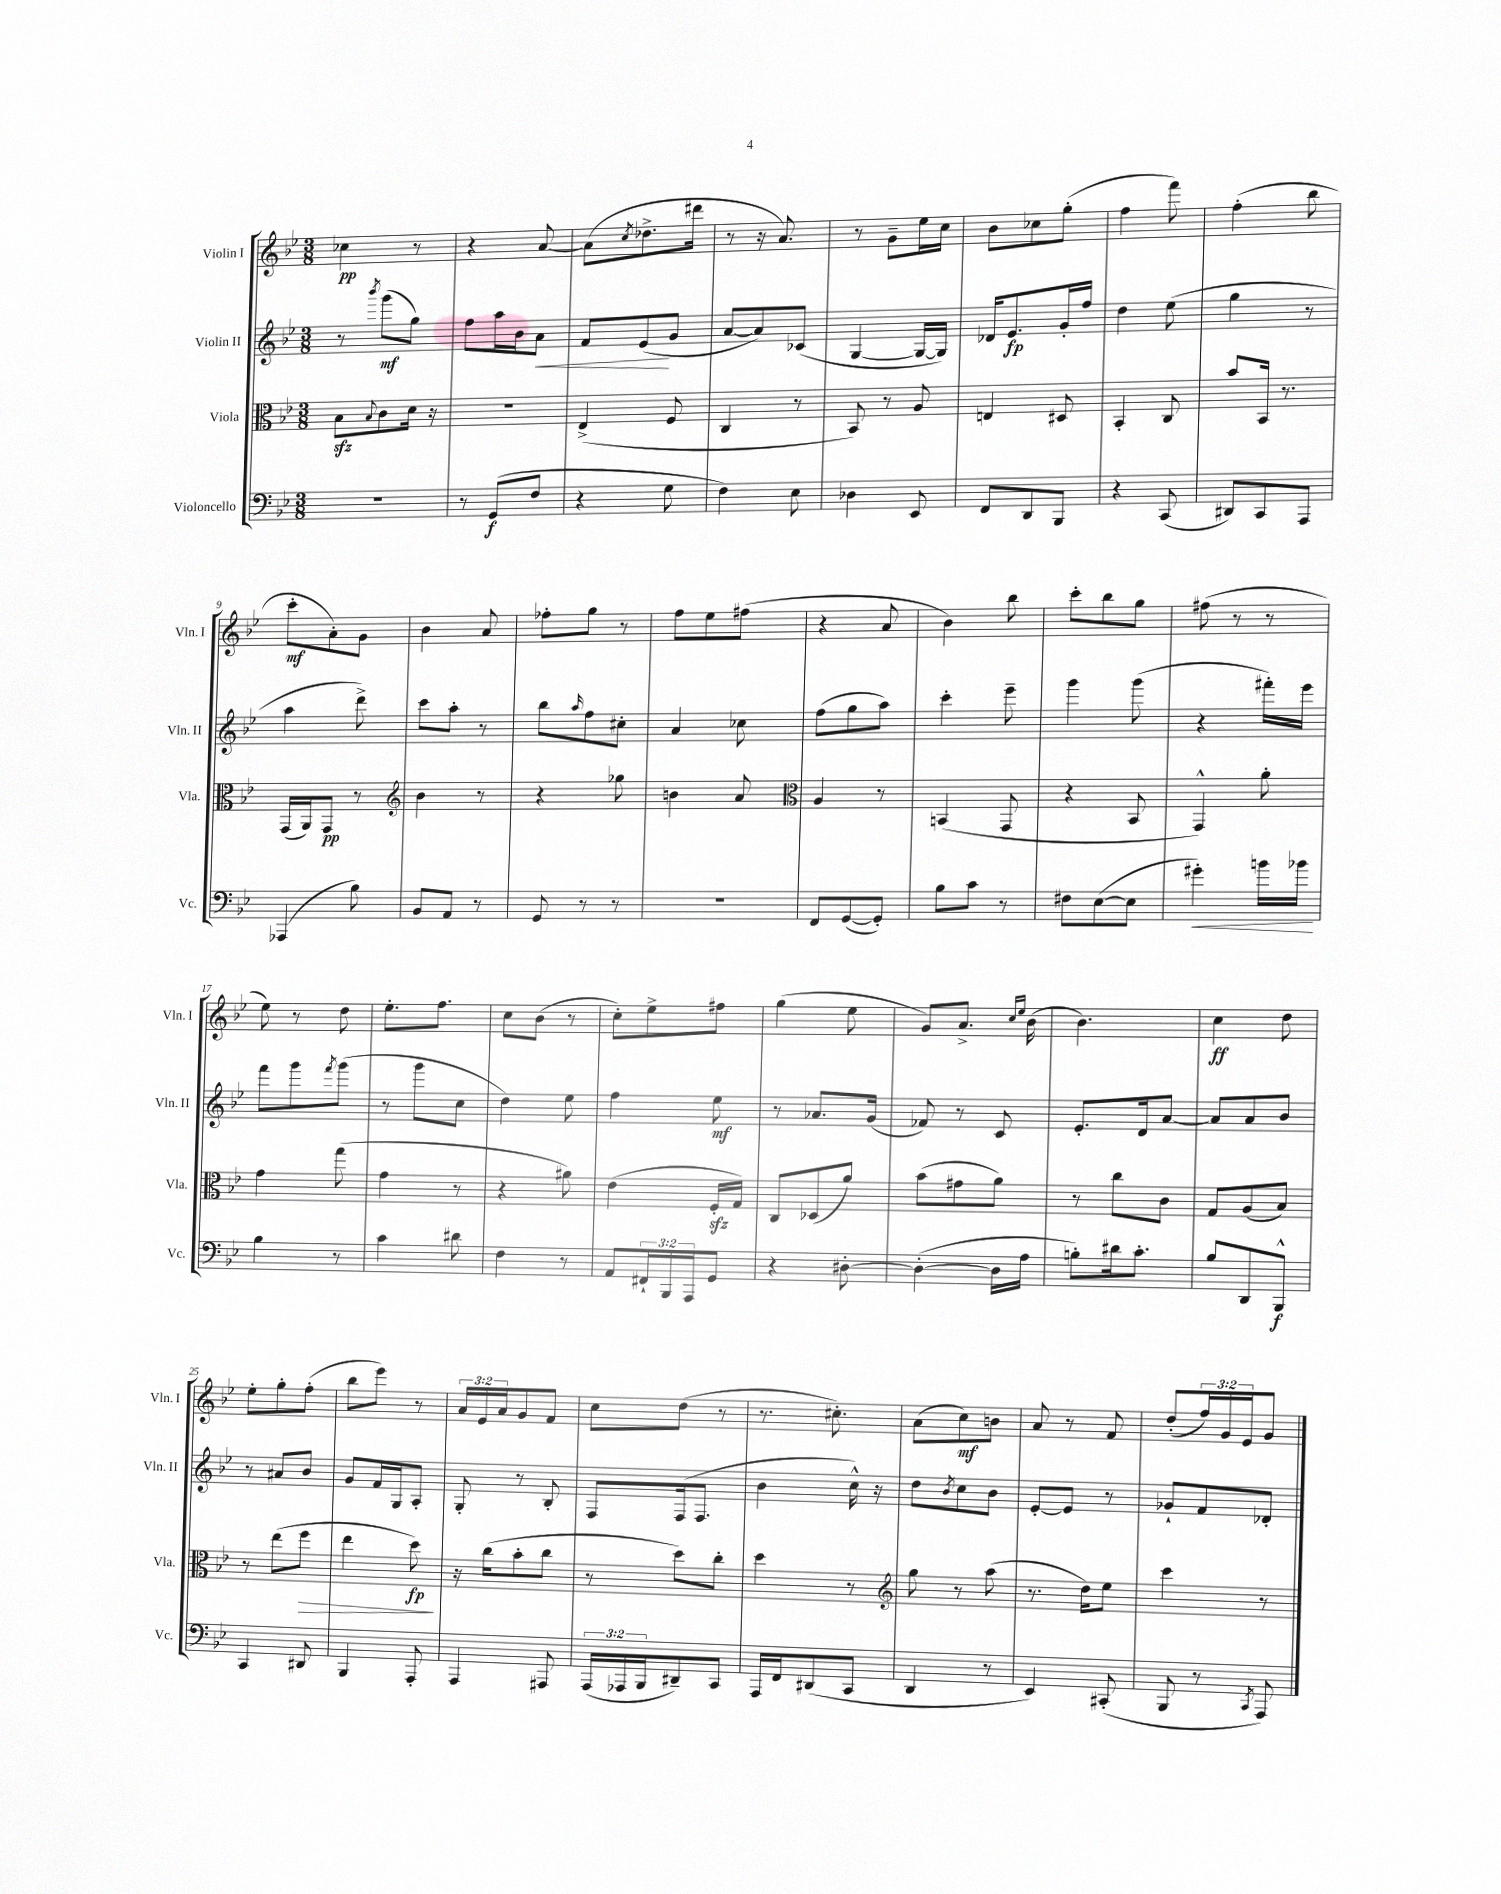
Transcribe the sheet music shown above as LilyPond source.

<<
\new StaffGroup <<
\new Staff = "s0" \with { instrumentName = "Violin I" shortInstrumentName = "Vln. I" } {
    \clef treble \key bes \major \numericTimeSignature \time 3/8 \override Staff.TupletNumber.text = #tuplet-number::calc-fraction-text
    ces''4\pp r8 |
    r4 a'8~ |
    a'8( \acciaccatura { c''8 } des''8.-> dis'''16 |
    r8 r16 a'8.) |
    r8 g'8-- ees''16 c''16 |
    bes'8 ces''8 g''8-.( |
    f''4 f'''8) |
    f''4-.( bes''8 |
    c'''8-.\mf a'8-.) g'8 |
    bes'4 a'8 |
    fes''8-. g''8 r8 |
    f''8 ees''8 fis''8( |
    r4 a'8 |
    bes'4) bes''8 |
    c'''8-. bes''8 g''8 |
    fis''8( r8 r8 |
    ees''8) r8 d''8 |
    ees''8.-. f''8. |
    c''8 bes'8( r8 |
    c''8-.) ees''8-> fis''8 |
    g''4( ees''8 |
    g'8) a'8.-> \grace { c''16 ees''16 } bes'16( |
    bes'4.) |
    c''4\ff d''8 |
    ees''8-. g''8-. f''8-.( |
    bes''8 ees'''8) r8 |
    \tuplet 3/2 { a'16 ees'16 a'16 } g'8 f'8 |
    c''8 d''8( r8 |
    r8. cis''8.-.) |
    a'8( c''8\mf) b'8 |
    a'8 r8 f'8 |
    d''8-.( \tuplet 3/2 { f''16) g'16 ees'16 } g'8 \bar "|." |
}
\new Staff = "s1" \with { instrumentName = "Violin II" shortInstrumentName = "Vln. II" } {
    \clef treble \key bes \major \numericTimeSignature \time 3/8
    r8 \acciaccatura { bes'''8 } g'''8\mf( g''8) |
    f''8 a''16 bes'16 a'8\< |
    f'8 ees'8\!( g'8 |
    a'8~ a'8) ces'8( |
    g4~ g16~ g16) |
    des'16 ees'8.\fp g'16-. f''16 |
    d''4 ees''8( |
    g''4 r8 |
    a''4 d'''8->) |
    c'''8 a''8-. r8 |
    bes''8 \grace { a''16 } f''8 cis''8-. |
    a'4 ces''8 |
    f''8( g''8 a''8) |
    c'''4-. ees'''8-- |
    g'''4 g'''8( |
    r4 fis'''16-.) ees'''16 |
    f'''8 g'''8 \acciaccatura { f'''8 } g'''8( |
    r8 g'''8 c''8 |
    d''4) ees''8 |
    f''4 ees''8\mf |
    r8 aes'8. g'16( |
    fes'8) r8 c'8 |
    ees'8.-. d'16 a'8~ |
    a'8 a'8 bes'8 |
    r8 ais'8 bes'8 |
    g'8 f'16 g16 a8-. |
    g8-. r8 bes8-. |
    f8 f16( f8. |
    bes'4 c''16-^) r16 |
    d''8 \acciaccatura { bes'8 } c''8 bes'8 |
    ees'8~-. ees'8 r8 |
    ges'8-! f'8 des'8-. \bar "|." |
}
\new Staff = "s2" \with { instrumentName = "Viola" shortInstrumentName = "Vla." } {
    \clef alto \key bes \major \numericTimeSignature \time 3/8
    bes8\sfz \appoggiatura { bes8 } c'8 d'16 r16 |
    R4. |
    ees4->( f8 |
    c4 r8 |
    bes,8) r8 a8 |
    e4 dis8 |
    bes,4-. c8 |
    bes'8 bes,16 r8. |
    g,16( a,16) g,8\pp r8 |
    \clef treble bes'4 r8 |
    r4 ges''8 |
    b'4 a'8 |
    \clef alto a4 r8 |
    b,4( g,8 |
    r4 bes,8 |
    g,4-^) a'8-. |
    g'4 g''8( |
    g'4 r8 |
    r4 ais'8) |
    ees'4( f16-.\sfz g16) |
    c8 des8( a'8) |
    bes'8( gis'8 a'8) |
    r8 c''8 c'8 |
    g8 a8( bes8) |
    r8 ees''8( f''8\> |
    ees''4 d''8\fp\!) |
    r16 c''16( bes'8-. c''8 |
    r8 d''8) c''8-. |
    d''4 r8 |
    \clef treble g''8 r8 a''8( |
    r8. d''16) ees''8 |
    c'''4 r8 \bar "|." |
}
\new Staff = "s3" \with { instrumentName = "Violoncello" shortInstrumentName = "Vc." } {
    \clef bass \key bes \major \numericTimeSignature \time 3/8 \override Staff.TupletNumber.text = #tuplet-number::calc-fraction-text
    R4. |
    r8 g,8\f( f8 |
    r4 g8 |
    f4) ees8 |
    des4 ees,8 |
    f,8 d,8 bes,,8 |
    r4 c,8( |
    dis,8) c,8 a,,8 |
    aes,,4( bes8) |
    bes,8 a,8 r8 |
    g,8 r8 r8 |
    R4. |
    f,8 g,8~( g,8-.) |
    bes8 c'8 r8 |
    fis8 ees8~( ees8 |
    gis'4-.\<) b'16 bes'16\! |
    bes4 r8 |
    c'4 dis'8 |
    f4 r8 |
    a,8 \tuplet 3/2 { fis,16-! bes,,16 a,,16 } g,8 |
    r4 dis8~-. |
    dis4~-.( dis16 a16 |
    b8-.) dis'16 c'8.-. |
    bes8 d,8 bes,,8-^\f |
    c,4 dis,8 |
    bes,,4 a,,8-. |
    a,,4 ais,,8 |
    \tuplet 3/2 { a,,16( aes,,16 bes,,16 } dis,8--) c,8 |
    a,,16 f,16 dis,8( c,8 |
    d,4 r8 |
    ees,4) cis,8-.( |
    bes,,8 r8 \acciaccatura { c,8 } a,,8) \bar "|." |
}
>>
>>
